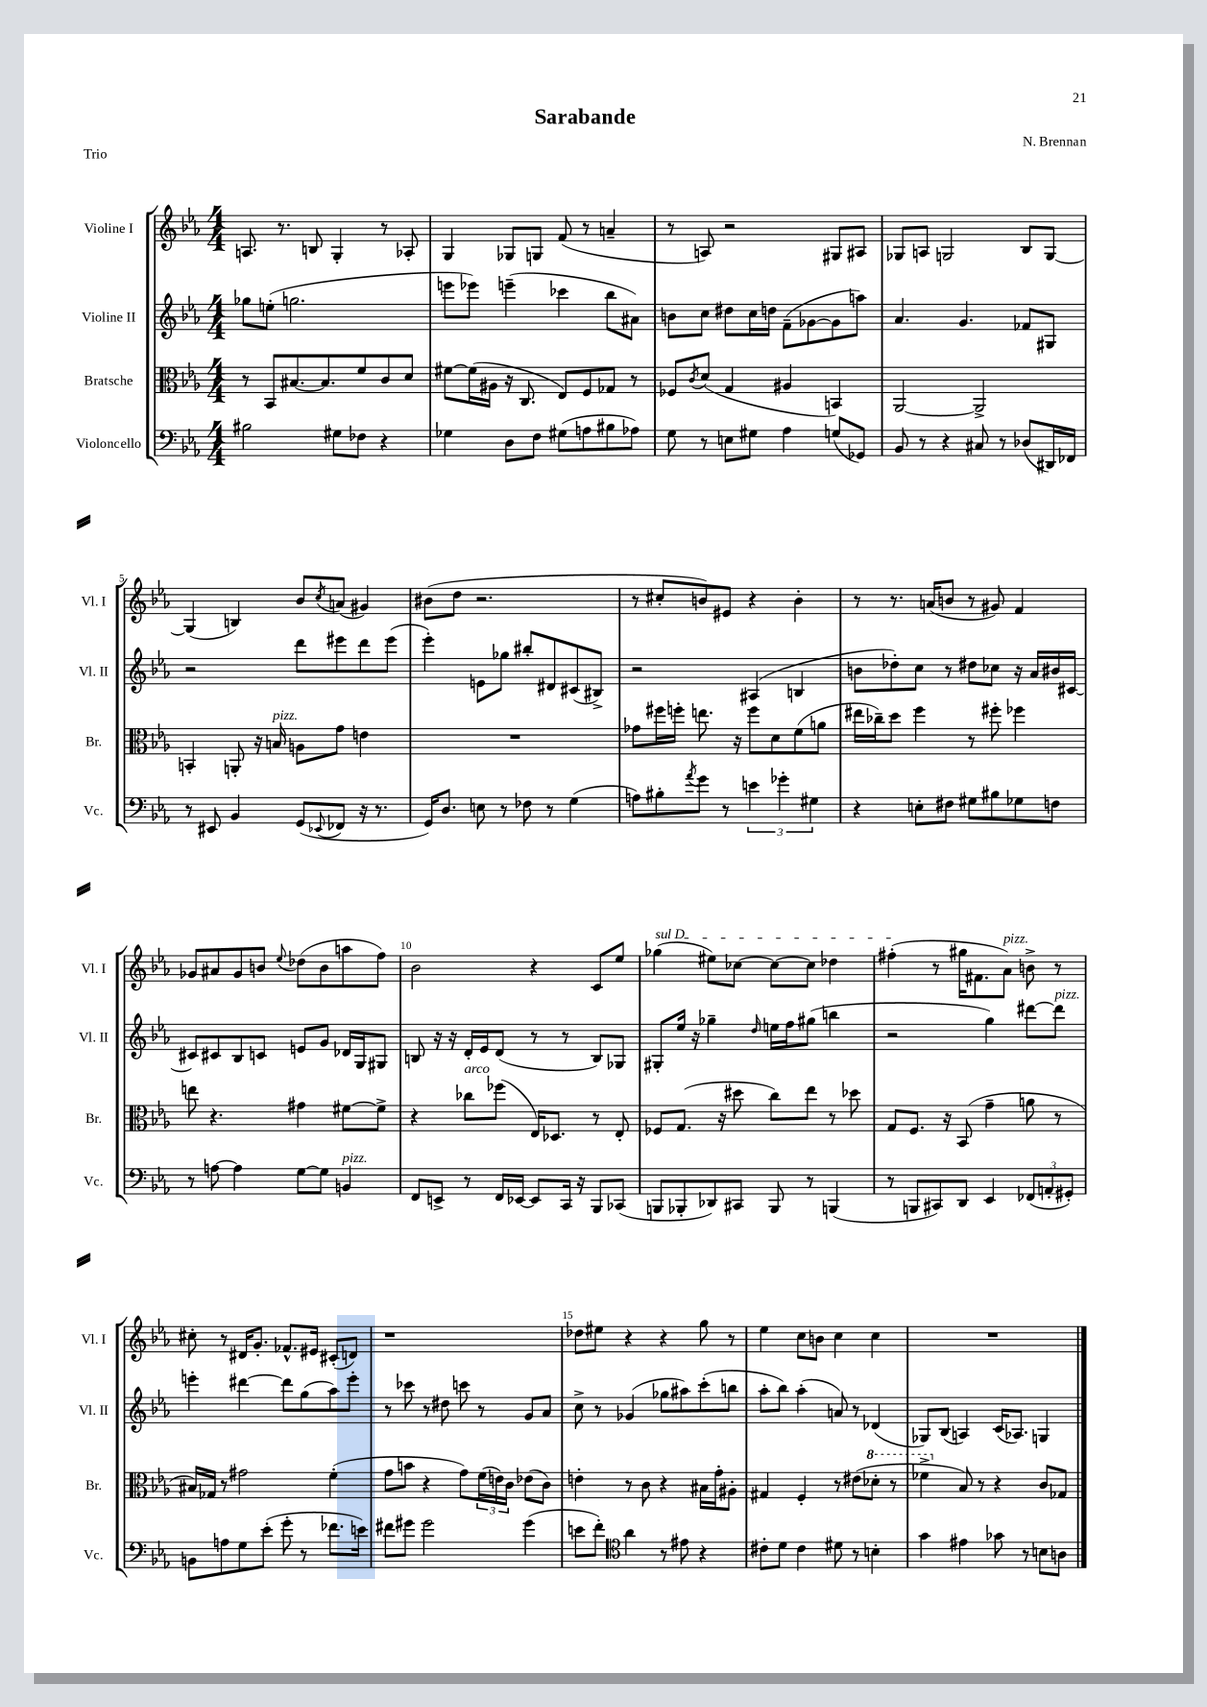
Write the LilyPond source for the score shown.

\header { title = "Sarabande" composer = "N. Brennan" piece = "Trio" }
<<
\new StaffGroup <<
\new Staff = "s0" \with { instrumentName = "Violine I" shortInstrumentName = "Vl. I" } {
    \clef treble \key ees \major \numericTimeSignature \time 4/4
    a8. r8. b8 g4-. r8 aes8-. |
    g4 ges8 g8 f'8( r8 a'4-- |
    r8 a8) r2 gis8 ais8 |
    ges8 a8 g2 bes8 g8~ |
    g4( b4) bes'8 \acciaccatura { c''8 } a'8( gis'4) |
    bis'8( d''8 r2. |
    r8 cis''8-. b'8) eis'8 r4 b'4-. |
    r8 r8. a'16( b'8 r8 gis'8) f'4 |
    ges'8 ais'8 ges'8 b'8 \appoggiatura { ees''8 } des''8( b'8 a''8 f''8) |
    bes'2 r4 c'8 ees''8 |
    \once \override TextSpanner.bound-details.left.text = \markup { \italic "sul D" } ges''4\startTextSpan( eis''8) ces''8~ ces''8~ ces''8 des''4 |
    fis''4-.\stopTextSpan( r8 gis''16 fis'8. aes'8^\markup { \italic "pizz." }) b'8-> r8 |
    cis''8-. r8 dis'16 g'8.-. fes'8.-^ eis'16 cis'8-.( d'8) |
    r1 |
    des''8 eis''8 r4 r4 g''8 r8 |
    ees''4 c''8 b'8 c''4 c''4 |
    R1 \bar "|." |
}
\new Staff = "s1" \with { instrumentName = "Violine II" shortInstrumentName = "Vl. II" } {
    \clef treble \key ees \major \numericTimeSignature \time 4/4
    ges''8 e''8-.( g''2. |
    e'''8 ees'''8) e'''4--( ces'''4 bes''8 ais'8) |
    b'8 c''8 dis''8 c''16 d''16 f'8--( ges'8~ ges'8 a''8) |
    aes'4. g'4. fes'8 gis8 |
    r2 d'''8 eis'''8 d'''8 eis'''8( |
    ees'''4-.) e'8 ges''8 bis''8-. dis'8 cis'8( bis8->) |
    r2 ais4( b4 |
    b'8 des''8-.) c''8 r8 dis''8 ces''8 r16 aes'16 bis'16 cis'16~ |
    cis'8 cis'8 bes8 c'8 e'8 g'8 des'16 g16 gis8 |
    b8 r16 r16 d'16-. ees'16 d'8( r8 r8 b8) ges8 |
    gis8-. ees''16 r16 ges''4-- \grace { d''16 } e''16 f''16 gis''8( b''4 |
    r2 g''4) dis'''8~ dis'''8^\markup { \italic "pizz." } |
    e'''4-. dis'''4~ dis'''8 g''8( aes''8) e'''8-. |
    r8 ces'''8 r8 dis''8 c'''8 r8 g'8 aes'8 |
    c''8-> r8 ges'4( ges''8 ais''8) c'''8-.( b''8 |
    aes''8-. bes''8) aes''4-.( a'8) r8 des'4( |
    ges8) bes8( a4) c'16( aes8.) g4 \bar "|." |
}
\new Staff = "s2" \with { instrumentName = "Bratsche" shortInstrumentName = "Br." } {
    \clef alto \key ees \major \numericTimeSignature \time 4/4
    r8 bes,8 bis8.~ bis8. f'8 c'8 d'8 |
    fis'8~ fis'16( ais16 r16 c8. ees8) f8 ges8 r8 |
    fes8 \acciaccatura { c'8 } d'8( g4 ais4 b,4) |
    aes,2~ aes,2-> |
    b,4-. a,8-. r16 b16^\markup { \italic "pizz." } a8 g'8 e'4 |
    R1 |
    ges'8 fis''16 f''16-. e''8. r16 f''8 d'8 f'8( a'8 |
    eis''16 ces''16--) d''8 f''4 r8 fis''8-. fes''4 |
    e''8 r4. gis'4 fis'8~ fis'8-> |
    r4 ces''8^\markup { \italic "arco" } fes''8( ees16) des8. r8 ees8-. |
    fes8 g8.( r16 dis''8 c''8) ees''8 r8 des''8 |
    g8 f8. r16 bes,8( g'4-- a'8 r8 |
    bis16) ges16 r8 gis'2 f'4-.( |
    g'8 b'8 r4 g'8) \tuplet 3/2 { f'16( e'16) c'16 } ees'8( c'8) |
    e'4-. r8 c'8 r4 bis16 g'16-. ais8-. |
    gis4 f4-. r8 eis'8( \ottava #1 des''8-. r8 |
    fes''4-> \ottava #0 bes8) r8 r4 c'8 ges8 \bar "|." |
}
\new Staff = "s3" \with { instrumentName = "Violoncello" shortInstrumentName = "Vc." } {
    \clef bass \key ees \major \numericTimeSignature \time 4/4
    bis2 gis8 fes8 r4 |
    ges4 d8 f8 gis8( a8 bis8 aes8) |
    g8 r8 e8 gis8 aes4 g8( ges,8) |
    bes,8 r8 r4 cis8 r8 des8( dis,16) fes,16 |
    r8 eis,8 bes,4 g,8( \appoggiatura { ees,8 } fes,8 r16 r8. |
    g,16) d8. e8 r8 fes8 r8 g4( |
    a8) bis8-. \acciaccatura { aes'8 } g'8 r8 \tuplet 3/2 { e'4 ges'4-. gis4 } |
    r4 e8-. fis8 gis8 bis8 ges8 f8 |
    r8 a8~ a4 g8~ g8 b,4^\markup { \italic "pizz." } |
    f,8 e,8-> r8 f,16 ees,16~ ees,8 c,16 r16 bes,,8 ces,8( |
    b,,8 bes,,8-. des,8) cis,8 bes,,8 r8 b,,4( |
    r8 b,,8 cis,8) d,8 ees,4 \tuplet 3/2 { fes,8( a,8-. gis,8-.) } |
    b,8 a8 g8 ees'8-.( g'8-. r8 fes'8. e'16) |
    fis'8 gis'8 gis'2 gis'4( |
    e'8 f'8-.) \clef tenor aes'4 r8 eis'8 r4 |
    cis'8-. d'8 cis'4 dis'8 r8 b4-. |
    g'4 eis'4 ges'8 r8 b8 a8 \bar "|." |
}
>>
>>
\layout { \context { \Score \override BarNumber.break-visibility = ##(#f #t #t) barNumberVisibility = #(every-nth-bar-number-visible 5) } }
